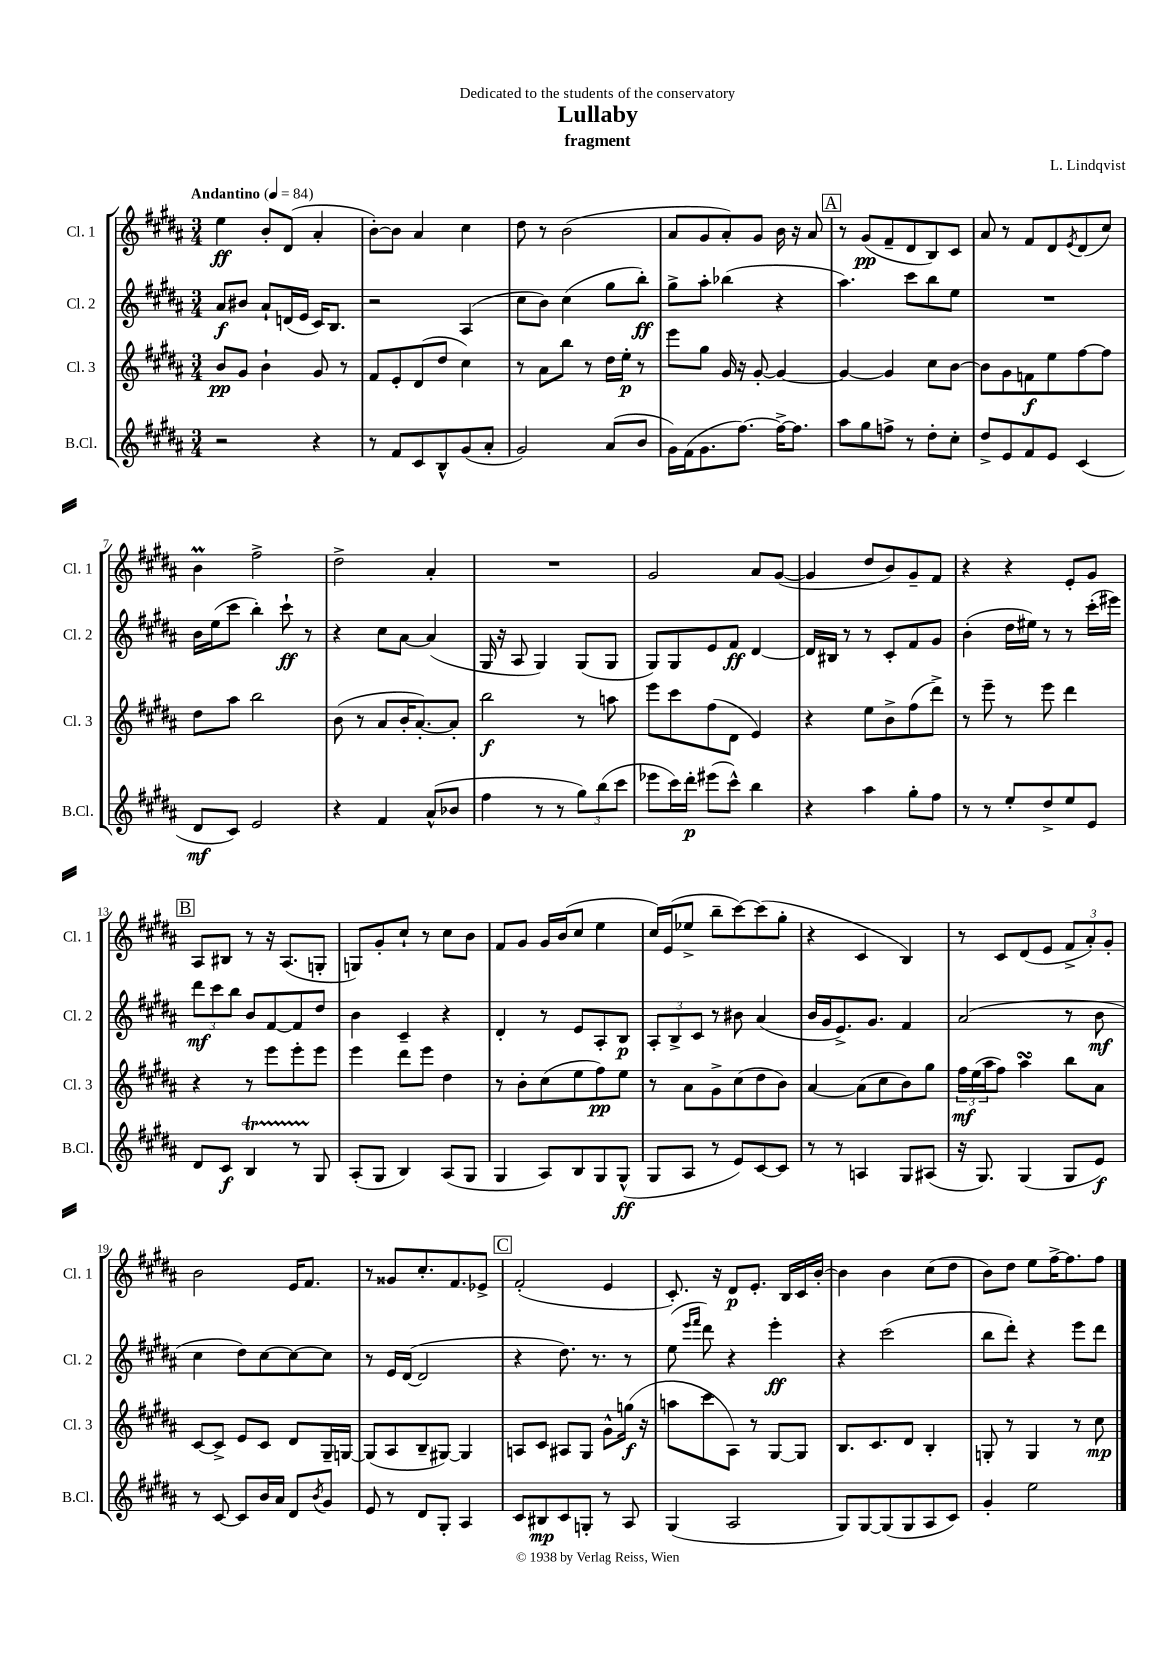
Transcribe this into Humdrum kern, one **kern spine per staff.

**kern	**kern	**kern	**kern
*staff4	*staff3	*staff2	*staff1
*clefG2	*clefG2	*clefG2	*clefG2
*k[f#c#g#d#a#]	*k[f#c#g#d#a#]	*k[f#c#g#d#a#]	*k[f#c#g#d#a#]
*M3/4	*M3/4	*M3/4	*M3/4
*MM84	*MM84	*MM84	*MM84
2r	8b/L	8a#/L	4ee\
.	8g#/J	8b#/J	.
.	4b`\	8a#`/L	8b'/L
.	.	(16d/L	(8d#/J
.	.	16e/JJ	.
4r	8g#/	16c#/LK)	4a#'/
.	.	8.B/J	.
.	8r	.	.
=	=	=	=
8r	8f#/L	2r	[8b'\L)
8f#/L	8e'/	.	8b\]J
8c#/	(8d#/	.	4a#/
8B^^/	8dd#/J	.	.
(8g#/	4cc#\)	(4A#/	4cc#\
8a#'/J	.	.	.
=	=	=	=
2g#/)	8r	8cc#\L	8dd#\
.	8a#\L	8b\J)	8r
.	8bb\J	(4cc#\	(2b\
.	8r	.	.
(8a#/L	16dd#\LL	8gg#\L	.
.	16ee'\JJ	.	.
8b/J	8r	8bb'\J)	.
=	=	=	=
16g#\LL)	8eee\L	8gg#^\L	8a#/L
(16f#\J	.	.	.
8.g#\	8gg#\J	8aa#'\J	8g#/
.	16g#/	(4bb-\	8a#'/)
[8.ff#\J)	16r	.	.
.	[8g#'/	.	8g#/J
16ff#^\_LK	4g#/_	4r	16b\
8.ff#\]J	.	.	16r
.	.	.	8a#/
=	=	=	=
8aa#\L	4g#/_	4.aa#\)	8r
8gg#\	.	.	(8g#/L
8ff^\J	4g#/]	.	8f#~/
8r	.	8ccc#\L	8d#/
8dd#'\L	8cc#\L	8bb\	8B/)
8cc#'\J	[8b\J	8ee\J	8c#/J
=	=	=	=
8dd#^/L	8b\]L	2.r	8a#/
8e/	8g#\	.	8r
8f#/	8f\	.	8f#/L
8e/J	8ee\	.	8d#/
.	.	.	8qe/
(4c#/	[8ff#\	.	(8d#/
.	8ff#\]J	.	8cc#/J)
=	=	=	=
8d#/L	8dd#\L	16b\LL	4b\
.	.	(16ee\J	.
8c#/J)	8aa#\J	8ccc#\J	.
2e/	2bb\	4bb'\)	2ff#^\
.	.	8ccc#`\	.
.	.	8r	.
=	=	=	=
4r	(8b\	4r	2dd#^\
.	8r	.	.
4f#/	8a#/L	8cc#\L	.
.	16b'/K	[8a#\J	.
.	[8.a#'/)	.	.
(8a#^^/L	.	(4a#/]	4a#'/
8b-/J	8a#'/]J	.	.
=	=	=	=
4ff#\	2bb\	16G#/	2.r
.	.	16r	.
.	.	8A#/	.
8r	.	4G#/)	.
8r	.	.	.
12gg#\L)	8r	(8G#/L	.
(12bb\	.	.	.
.	8aa\	8G#/J	.
12ccc#\J	.	.	.
=	=	=	=
8eee-\L	8eee\L	8G#/L)	2g#/
16ccc#\L)	8ccc#\	8G#/	.
16ddd#'\JJ	.	.	.
(8eee#\L	(8ff#\	8e/	.
8ccc#^^\J)	8d#\J	8f#/J	.
4bb\	4e/)	[4d#/	8a#/L
.	.	.	([8g#/J
=	=	=	=
4r	4r	16d#/]LL	4g#/]
.	.	16B#/JJ	.
.	.	8r	.
4aa#\	8ee\L	8r	8dd#/L
.	8b^\	8c#'/L	8b/)
8gg#'\L	(8ff#\	8f#/	8g#~/
8ff#\J	8ddd#^\J)	8g#/J	8f#/J
=	=	=	=
8r	8r	(4b'\	4r
8r	8eee~\	.	.
8ee'/L	8r	16dd#\LL	4r
.	.	16ee#\JJ)	.
8dd#^/	8eee\	8r	.
8ee/	4ddd#\	8r	8e'/L
8e/J	.	(16ccc#'\LL	8g#/J
.	.	16eee#\JJ)	.
=	=	=	=
8d#/L	4r	12ddd#\L	8A#/L
.	.	12ccc#\	.
8c#/J	.	.	8B#/J
.	.	12bb\J	.
4B/	8r	8b/L	8r
.	8eee\L	[8f#/	16r
.	.	.	(8.A#/L
8r	8eee'\	8f#/]	.
8G#/	8eee\J	8dd#/J	8G'/J
=	=	=	=
(8A#'/L	4eee\	4b\	8G/L)
8G#/J	.	.	8g#'/
4B/)	8ddd#\L	4c#~/	8cc#`/J
.	8eee\J	.	8r
(8A#/L	4dd#\	4r	8cc#\L
8G#/J	.	.	8b\J
=	=	=	=
4G#/	8r	4d#'/	8f#/L
.	8b'\L	.	8g#/J
8A#/L)	(8cc#\	8r	16g#/LL
.	.	.	(16b/J
8B/	8ee\	8e/L	8cc#/J
8G#/	8ff#\)	8A#'/	4ee\
(8G#^^/J	8ee\J	8B/J	.
=	=	=	=
8G#/L	8r	12A#'/L	16cc#/LL)
.	.	.	(16e/J
.	.	12B^/	.
8A#/J	8a#\L	.	8ee-^/J
.	.	12c#/J	.
8r	8g#^\	8r	8bb~\L
8e/L)	(8cc#\	8b#\	[8ccc#\)
[8c#/	8dd#\	(4a#/	(8ccc#\]
8c#/]J	8b\J)	.	8gg#'\J
=	=	=	=
8r	[4a#/	16b/LL	4r
.	.	16g#/J	.
8r	.	8.e^/)	.
4A/	(8a#\]L	.	4c#/
.	.	8.g#/J	.
.	8cc#\	.	.
8G#/L	8b\)	4f#/	4B/)
(8A#/J	8gg#\J	.	.
=	=	=	=
16r	24ff#\LL	(2a#/	8r
.	(24ee\	.	.
8.G#/)	.	.	.
.	24aa#\J	.	.
.	8ff#\J)	.	8c#/L
(4G#/	4aa#\	.	(8d#/
.	.	.	8e/J
8G#/L	8bb\L	8r	12f#^/L
.	.	.	12a#'/)
8e/J)	8a#\J	8b\	.
.	.	.	12g#'/J
=	=	=	=
8r	[8c#/L	4cc#\	2b\
[8c#/	8c#^/]J	.	.
8c#/]L	8e/L	8dd#\L)	.
16b/L	8c#/J	[8cc#\	.
16a#/JJ	.	.	.
8d#/L	8d#/L	8cc#\_	16e/LK
.	.	.	8.f#/J
8qb/	.	.	.
8g#/J	16G#~/L	8cc#\]J	.
.	[16G/JJ	.	.
=	=	=	=
8e/	(8G/]L	8r	8r
8r	8A#/	16e/LL	8g##/L
.	.	([16d#/JJ	.
8d#/L	8B~/	2d#/]	8.cc#'/
8G#'/J	[8G#/J)	.	.
.	.	.	8.f#/
4A#/	4G#/]	.	.
.	.	.	8e-^/J
=	=	=	=
8c#/L	8A/L	4r	(2f#'/
8B#/	8c#/J	.	.
8c#/	8A#/L	8.dd#\)	.
8G'/J	8G#/J	.	.
.	.	8.r	.
8r	8g#^^\L	.	4e/
8A#/	(16gg\Jk	8r	.
.	16r	.	.
=	=	=	=
(4G#/	8aa\L	(8ee\	8.c#'/)
.	.	16qqeee/LL	.
.	.	16qqfff#/JJ	.
.	8ccc#\	8ddd#\)	.
.	.	.	16r
2A#/	8A#\J)	4r	8d#/L
.	8r	.	8.e'/J
.	[8G#/L	4eee'\	.
.	.	.	16B/LL
.	8G#/]J	.	16c#/
.	.	.	[16b'/JJ
=	=	=	=
8G#/L)	8.B/L	4r	4b\]
[8G#/	.	.	.
.	8.c#/	.	.
(8G#/]	.	(2ccc#\	4b\
8G#/	8d#/J	.	.
8A#/	4B'/	.	(8cc#\L
8c#/J)	.	.	8dd#\J
=	=	=	=
4g#'/	8G'/	8bb\L	8b\L)
.	8r	8ddd#'\J)	8dd#\J
2ee\	4G/	4r	8ee\L
.	.	.	[16ff#^\K
.	.	.	8.ff#\]
.	8r	8eee\L	.
.	8cc#\	8ddd#\J	8ff#\J
==	==	==	==
*-	*-	*-	*-
